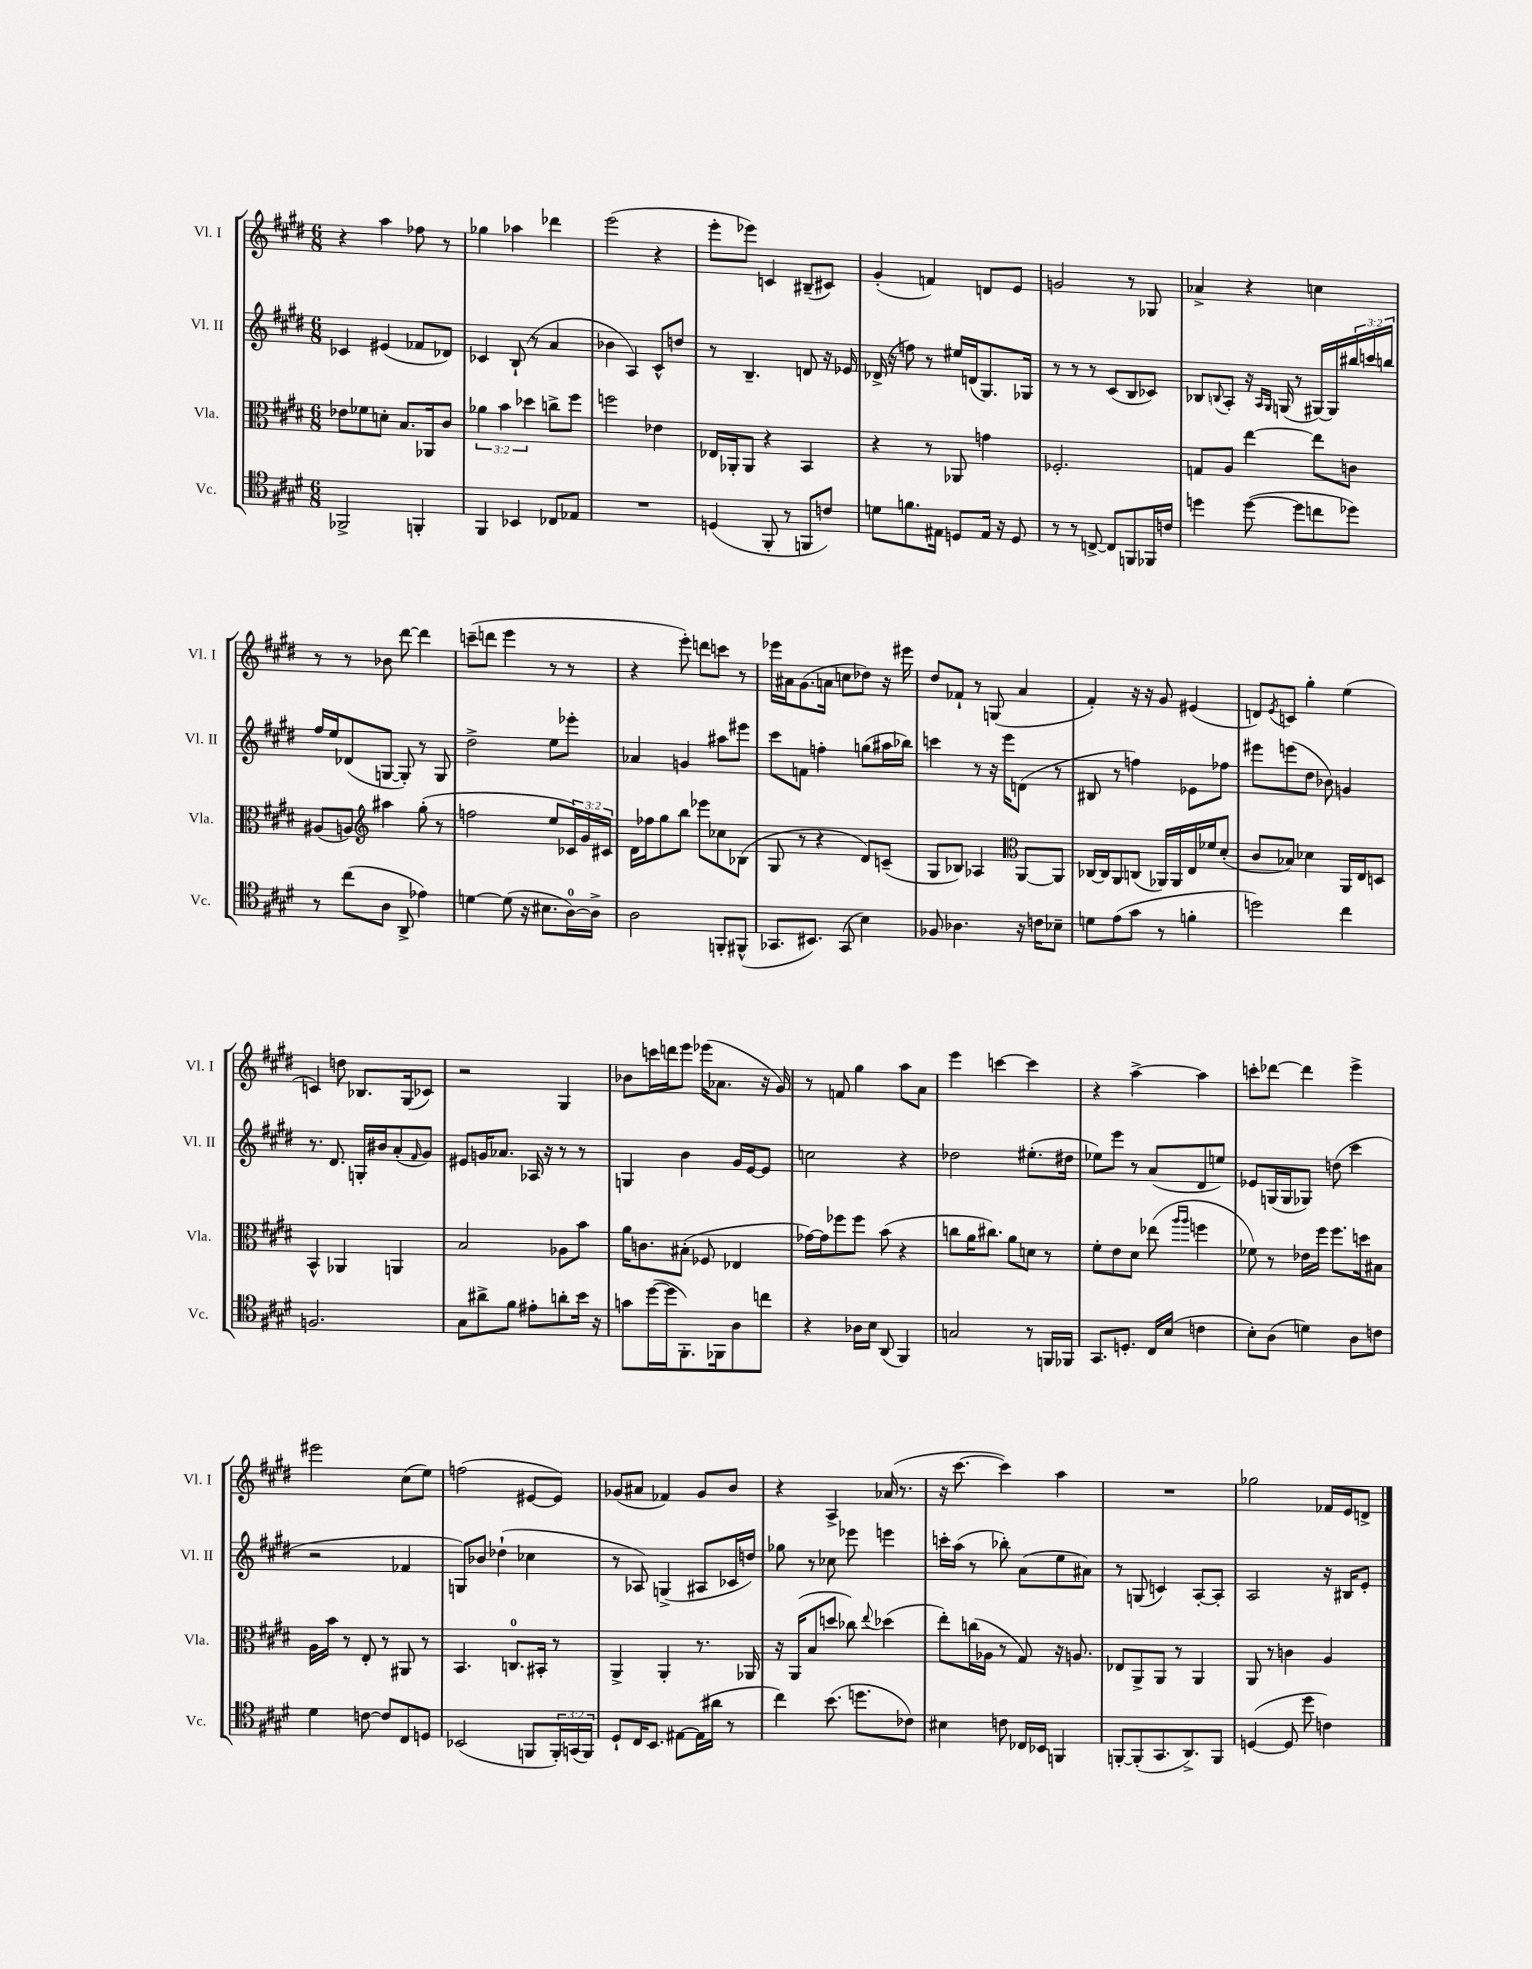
<<
\new StaffGroup <<
\new Staff = "s0" \with { instrumentName = "Vl. I" shortInstrumentName = "Vl. I" } {
    \clef treble \key e \major \numericTimeSignature \time 6/8
    r4 a''4 fes''8 r8 |
    ges''4 aes''4 des'''4 |
    e'''2( r4 |
    e'''8-. ees'''8) c'4 bis8--( cis'8) |
    gis'4-.( f'4) d'8 e'8 |
    g'2 r8 ges8 |
    aes'4-> r4 c''4 |
    r8 r8 bes'8 dis'''8~ dis'''4 |
    c'''8--( d'''8 e'''4 r8 r8 |
    r4 e'''8-.) d'''8 c'''8 r8 |
    ees'''16 ais'16 gis'8.( a'16 c''8 des''8) r16 eis'''16 |
    dis''8 fes'8-! r8 g8( a'4 |
    fis'4-.) r16 r16 gis'8 eis'4( |
    d'8) \acciaccatura { e'8 } c'8 gis''4-. e''4( |
    c'4) d''8 bes8. gis16( ces'8) |
    r2 gis4 |
    bes'8 c'''16 d'''16 e'''8 ees'''16( aes'8. r16 gis'16) |
    r8 f'8 gis''4 a''8 a'8 |
    e'''4 c'''4~ c'''4 |
    r4 a''4~-> a''4 |
    c'''8-. des'''8~ des'''4 e'''4-> |
    eis'''2 cis''8( e''8) |
    f''2( eis'8~ eis'8) |
    ges'8( ais'8 fes'4) ges'8 b'8 |
    r4 a4-> aes'16( r8. |
    r16 cis'''8.~ cis'''4) a''4 |
    R2. |
    ges''2 fes'16 e'16 d'8-> \bar "|." |
}
\new Staff = "s1" \with { instrumentName = "Vl. II" shortInstrumentName = "Vl. II" } {
    \clef treble \key e \major \numericTimeSignature \time 6/8 \override Staff.TupletNumber.text = #tuplet-number::calc-fraction-text
    ces'4 eis'4( fes'8 des'8) |
    ces'4 b8-!( r8 a'4 |
    bes'4 a4) cis'8-^ d''8 |
    r8 b4.-- d'8 r16 ees'16 |
    des'16->( r16 f''8) r8 eis''16 d'16( gis8.) ges16 |
    r8 r8 r8 cis'8( b8 ces'8) |
    bes8 \appoggiatura { b8 } a8-. r16 \grace { a16 gis16 } g16( r8 gis16~) gis16 \tuplet 3/2 { bis''16 c'''16 b''16 } |
    fis''16 e''16 des'8( g8~ g8-.) r8 g8 |
    dis''2-> e''8 ees'''8-. |
    aes'4 g'4 ais''8 eis'''8 |
    cis'''8 f'8 f''4-. g''8( ais''16 bes''16) |
    c'''4 r8 r16 e'''16 d'8( r8 |
    bis8 r8 f''4) ees'8 fes''8 |
    eis'''8 e'''8( dis''8 bes'8) g'4 |
    r8. dis'8. g16-. bis'16 a'8-.( \grace { fis'16 } gis'8) |
    eis'8 g'16 aes'8. aes16 r16 r8 r8 |
    g4 b'4 gis'16 e'16~ e'8 |
    c''2 r4 |
    des''2 eis''8.-.( dis''16 |
    ees''8) e'''8 r8 a'8( dis'8 e''8) |
    ees'8 g16( g16 ges8) d''8( cis'''4 |
    r2 fes'4 |
    g8) bes'8 des''4-!( ces''4 |
    r8 aes8) g4->( ais8 ces'16 d''16) |
    ges''8 r8 ces''8 ees'''8 e'''4 |
    c'''16-. a''16( r8 bes''8-.) a'8( e''8 ais'8) |
    r8 g8( c'4) a8~-. a8-. |
    a2 r16 bis16 e'8-. \bar "|." |
}
\new Staff = "s2" \with { instrumentName = "Vla." shortInstrumentName = "Vla." } {
    \clef alto \key e \major \numericTimeSignature \time 6/8 \override Staff.TupletNumber.text = #tuplet-number::calc-fraction-text
    ees'8 fes'8 d'8-. b8. aes,16 cis'8 |
    \tuplet 3/2 { aes'4 b'4 des''4 } c''8-> fis''8 |
    f''2 ees'4 |
    ees16 aes,16-. aes,8 r4 b,4 |
    r4 r8 aes,8 g'4 |
    fes2.-. |
    g8 a8 e''4~ e''8 c'8 |
    ais8( a8) \clef treble ais''4 gis''8-.( r8 |
    f''2 e''8 \tuplet 3/2 { ces'16) gis'16 cis'16 } |
    dis'16 fes''16 gis''8 b''8 ees'''8 ces''8 bes8( |
    gis8 r8 r4 dis'8) c'8--( |
    gis8 bes8) aes4 \clef alto a,8~ a,8 |
    ces16~ ces16 a,8 c8( aes,16) aes,16 e16 fes'16 dis'8-.( |
    cis'8 bes8) des'4 a,16 e16 d8 |
    b,4-^ aes,4 a,4 |
    b2 aes8 b'8 |
    a'16 c'8. bis8-.( fes8 ees4 |
    ges'16~) ges'16 fes''8 fes''8 b'8( r4 |
    c''8 a'16 cis''8.) a'8 d'8 r8 |
    fis'8-. e'8 dis'8 ees''8( \grace { a''16 a''16 } f''4 |
    fes'8) r8 ees'16 fis''16 fis''8. d''16 bis8 |
    a16 b'16 r8 e8-. r8 ais,8 r8 |
    b,4. c8.-0 bis,16-. r8 |
    a,4-> a,4-. r8. aes,16 |
    r16 a,16( b8 d''8 ces''8) \appoggiatura { e''8 } des''4( |
    e''8-.) c''16( aes16 r8 gis8) r16 a8. |
    ees8 a,8-> a,8 r8 a,4 |
    a,8 r8 c'4 a4 \bar "|." |
}
\new Staff = "s3" \with { instrumentName = "Vc." shortInstrumentName = "Vc." } {
    \clef tenor \key e \major \numericTimeSignature \time 6/8 \override Staff.TupletNumber.text = #tuplet-number::calc-fraction-text
    fes,2-> f,4-. |
    fis,4 bes,4 ces8 ees8 |
    R2. |
    d4( fis,8-. r8 f,8 c'8) |
    d'8 f'8. eis16 d8 eis16 r16 d8 |
    r8 r8 c8~-> c8 f,8 fes,16 c'16 |
    d''4 d''8~( d''8 c''8 des''8) |
    r8 cis''8( a8 a,8-> ees'4) |
    d'4~ d'8( r16 bis8. a16-0~) a16-> |
    a2 f,8-. fis,8-^( |
    ges,8. bis,8.) ges,8( b4) |
    fes8 aes4. r16 c'16 bes8-- |
    d'8 e'8( gis'8 r8 f'4-. |
    d''2) cis''4 |
    f2. |
    gis8 ais'8-> fis'8 eis'8-. a'8-. b'16 r16 |
    g'8 dis''16~( dis''16 fis,8.-.) fes,16 a8 c''8 |
    r4 aes16 b16 a,8( fis,4) |
    g2 r8 f,16 fes,16 |
    gis,8. d8.-. cis16 b16( c'4 |
    b8-.) a8( d'4) a8 c'8 |
    dis'4 c'8~ c'8 cis8 d8 |
    bes,2( f,8 \tuplet 3/2 { f,16-.) g,16( f,16) } |
    dis8-! cis16 b,8. eis8~ eis16( ais'16 r8 |
    cis''4) b'8.( d''8. ces'8) |
    bis4 c'8 ces16 bes,16 f,4 |
    f,8~-. f,8-.( gis,8. a,8.->) f,8 |
    d4~( d8 dis''8 c'4) \bar "|." |
}
>>
>>
\layout { \context { \Score \remove "Bar_number_engraver" } }
